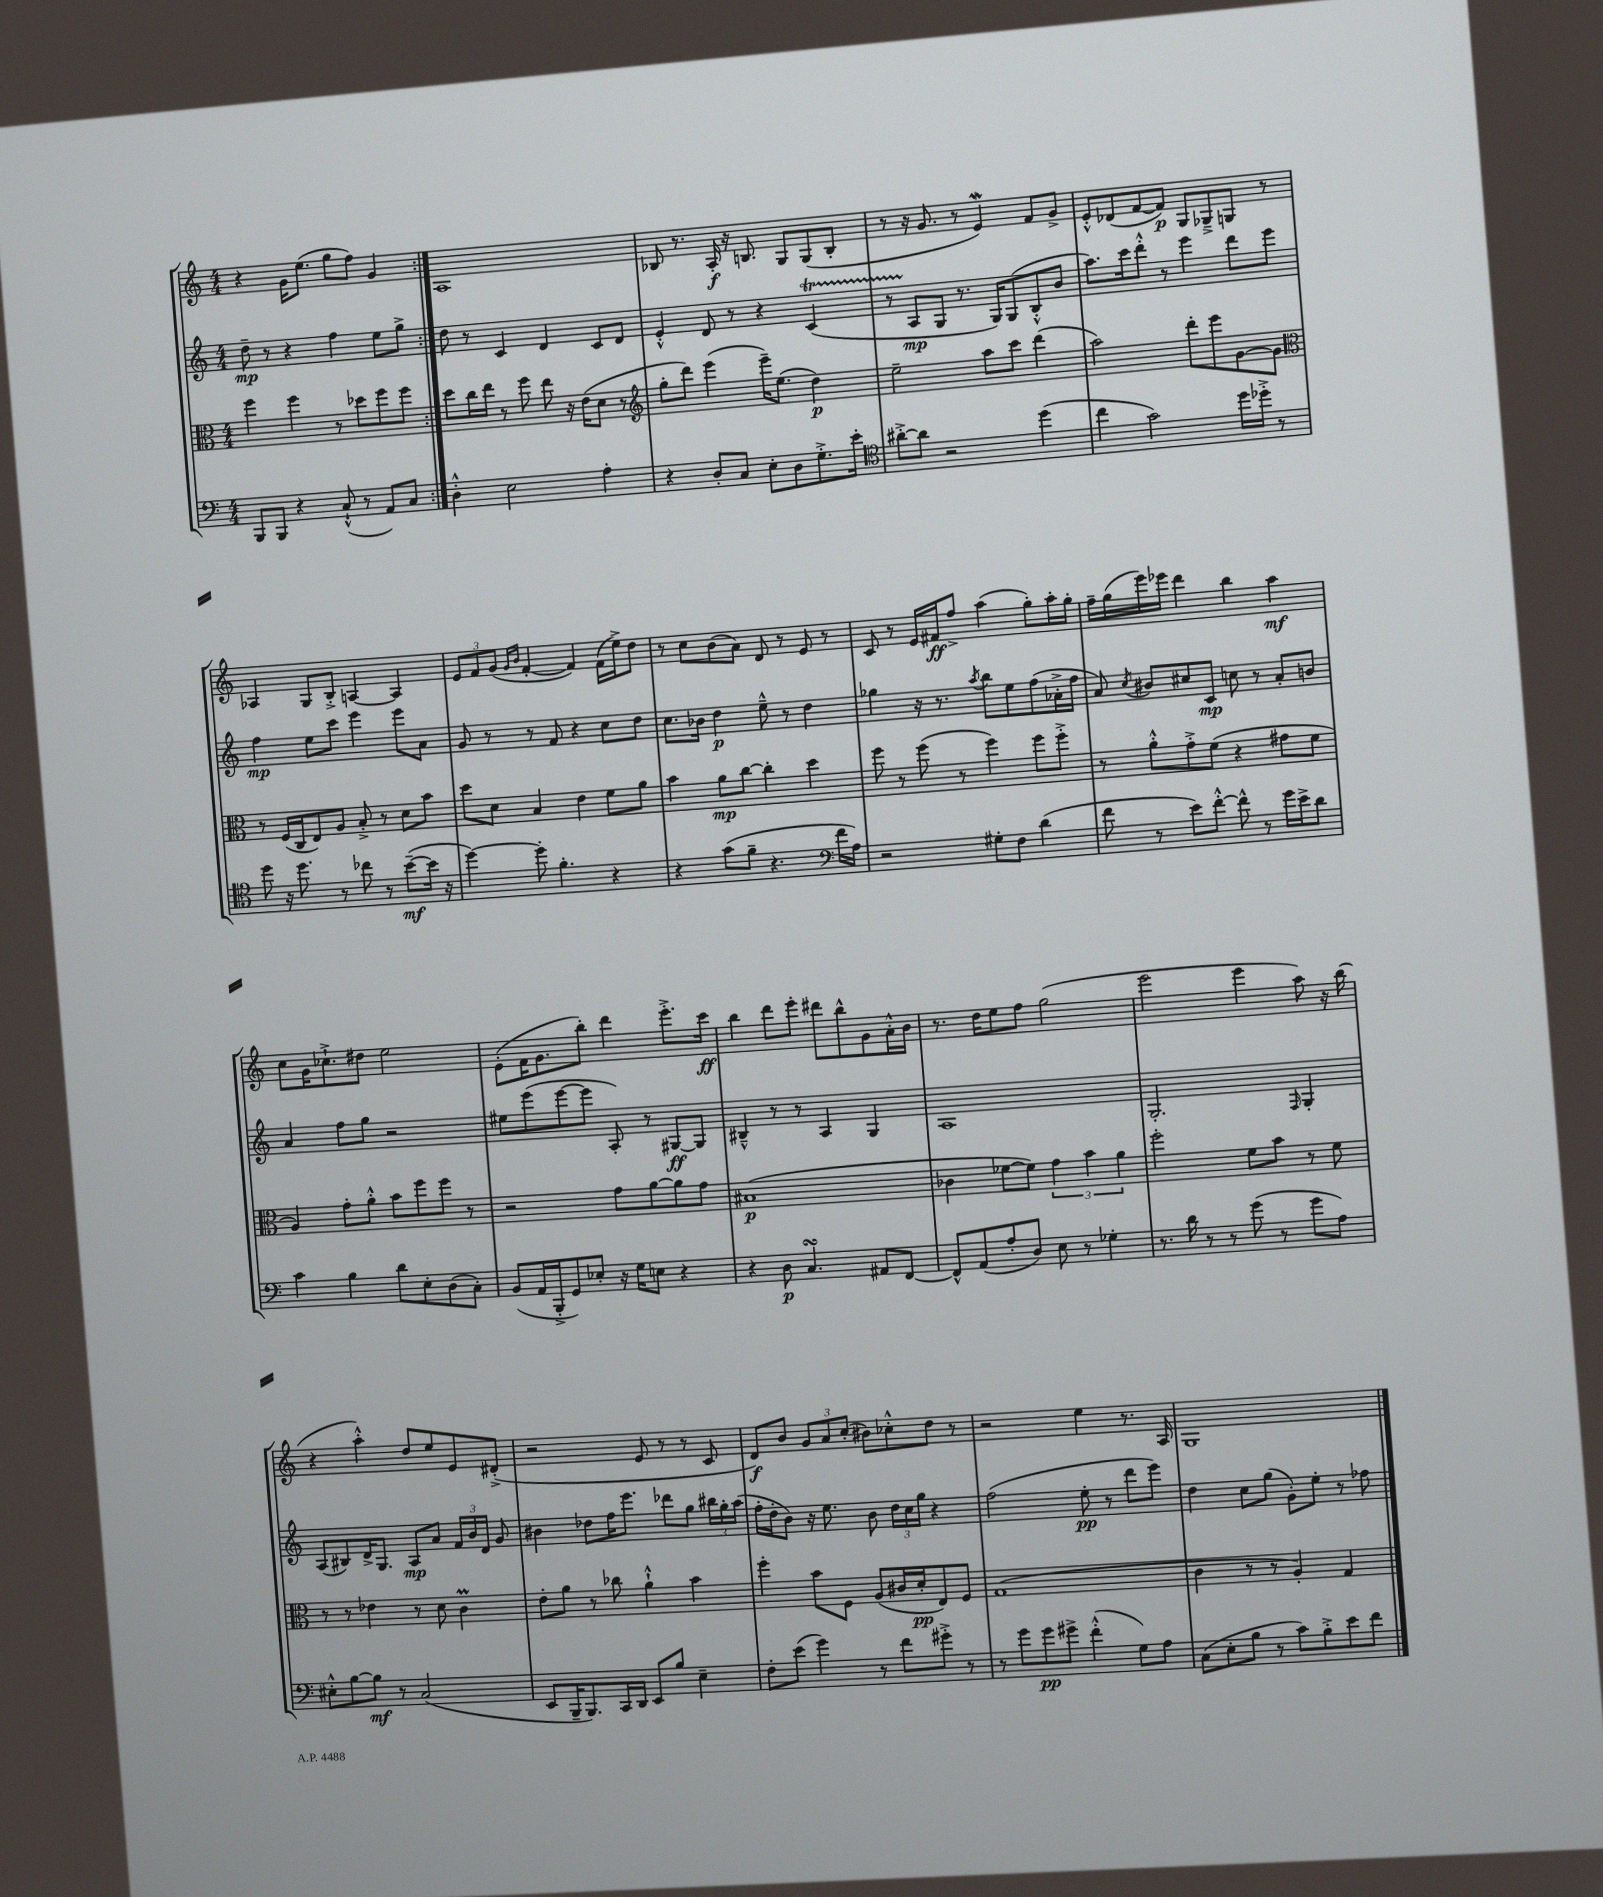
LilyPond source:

<<
\new StaffGroup <<
\new Staff = "s0" {
    \clef treble \key c \major \numericTimeSignature \time 4/4
    \autoBeamOff \repeat volta 2 { r4 g'16[ e''8.]( g''8[ f''8]) g'4 | }
    a1 |
    bes8 r8. a16-.\f r16 b8. g8[ g8( b8]-. |
    r8 r16 g'8. r8 e'4\mordent) f'8[ g'8]-> |
    e'8[-.-^ des'8( f'8~ f'8]\p) g8[ ges8---> g8] r8 |
    aes4 g8[ b8]-.-> a4~ a4 |
    \tuplet 3/2 { e'8[ f'8 g'8]( } \grace { g'16[ b'16] } f'4~-. f'4) f'16[( e''16->) d''8] |
    r8 c''8[ b'8( a'8]) d'8 r8 e'8 r8 |
    c'8 r8 e'16[ fis'16\ff f''8]-> a''4( g''8[-.) a''16-. g''16]-. |
    f''16[-- g''16( e'''16) ees'''16] d'''4 b''4 a''4\mf |
    c''8[ g'16 ces''8.-!-> dis''8] e''2 |
    e'8[-.( f'16 g'8. b''8]-.) d'''4 e'''8.[-.-> c'''16]\ff |
    b''4 d'''8[ e'''8]-. dis'''8[ b''8-^ g'8 a'16-.-^ b'16] |
    r8. d''16[ e''8 f''8] g''2( |
    e'''2 e'''4 a''8) r16 b''16( |
    r4 a''4-.-^) d''8[ e''8 e'8 dis'8]-.->( |
    r2 e'8 r8 r8 c'8 |
    d'8[\f) b'8] \tuplet 3/2 { g'8[ a'8 c''8]-.( } bis'8[) ces''8-.-^ d''8] r8 |
    r2 e''4 r8. a16 |
    g1 \bar "|." |
}
\new Staff = "s1" {
    \clef treble \key c \major \numericTimeSignature \time 4/4
    \autoBeamOff \repeat volta 2 { d''8--\mp r8 r4 f''4 e''8[ g''8]-> | }
    d''8 r8 c'4 d'4 c'8[ d'8] |
    e'4-.-^ d'8 r8 r4 c'4\startTrillSpan( |
    r8 a8[\stopTrillSpan\mp g8] r8. g16[) g8( b8-.-^ b'8] |
    a''8.[) c'''16 d'''8]-.-^ r8 e'''4 d'''8[ e'''8] |
    f''4\mp e''8[ c'''8] e'''4 e'''8[ a'8] |
    g'8 r8 r8 f'8 r4 c''8[ d''8] |
    c''8.[ bes'16] d''4\p e''8---^ r8 d''4 |
    ges''4 r16 r8. \acciaccatura { a''8 } b''8[ e''8 f''8( aes'16-.-> f''16] |
    a'8) \acciaccatura { c''8 } bis'8[ cis''8 c'8]\mp c''8 r8 a'8[-. b'8] |
    a'4 f''8[ g''8] r2 |
    eis''8[ e'''8( e'''8~ e'''8] a8-.) r8 gis8[~\ff gis8] |
    bis4---^ r8 r8 a4 g4 |
    a1 |
    g2.-. \grace { f16 } g4-. |
    a8[( bis8) d'16-> g8.] a8[\mp a'8] \tuplet 3/2 { f'16[ b'16 d'16] } g'8 |
    bis'4 des''8[ f''16 e'''8.] des'''8[ g''8] \tuplet 3/2 { bis''16[ g''16-. a''16]( } |
    f''16[-. d''16-. b'8]) r16 e''8. b'8 \tuplet 3/2 { d''16[ c''16 g''16] } r4 |
    f''2( e''8-.\pp r8 d'''8[ e'''8]) |
    d''4 c''8[ g''8]( g'8[-.) e''8]-. r8 fes''8 \bar "|." |
}
\new Staff = "s2" {
    \clef alto \key c \major \numericTimeSignature \time 4/4
    \autoBeamOff \repeat volta 2 { f''4 f''4 r8 des''8[ f''8 f''8] | }
    d''8[ c''16 e''16] r8 f''8 e''8 r16 e'16[( d'8] r8 |
    \clef treble g''8[-. d'''8]) e'''4( e'''16[--) e''8.]( d''4\p) |
    e''2-- a''8[ c'''8] d'''4( |
    a''2) d'''8[-. e'''8 g'8~ g'8] |
    \clef alto r8 f16[( c16 e8) a8] b8-.-> r8 d'8[ b'8] |
    d''8[ d'8] b4 e'4 f'8[ a'8] |
    b'4 a'8[\mp c''8]~ c''4-. d''4 |
    f''8 r8 f''8( r8 f''4) f''8[ f''8]-.-> |
    r8 a'8[-.-^ g'8-.-> f'8]( r4 gis'8[ f'8] |
    a4) g'8[-. a'8]-.-^ b'8[ f''8 f''8] r8 |
    r2 g'8[ a'8~ a'8 g'8] |
    bis1\p( |
    ces'4 fes'8[~ fes'8]) \tuplet 3/2 { g'4 b'4 a'4 } |
    f''2-. f'8[ b'8] r8 f'8 |
    r8 r8 ees'4 r8 d'8 c'4\prall |
    e'8[-. a'8] r8 ces''8 a'4-!-^ b'4 |
    f''4-. b'8[ f8] a8[( cis'16 d'16-.\pp e8) f8] |
    g1( |
    c'4 r8 r8 a4-.) g4 \bar "|." |
}
\new Staff = "s3" {
    \clef bass \key c \major \numericTimeSignature \time 4/4
    \autoBeamOff \repeat volta 2 { b,,8[ b,,8] r4 c8-!-^( r8 a,8[) c8] | }
    d4-.-^ e2 a4-. |
    r4 d8[-. c8] e8[-. d8 g8.-.-> e'16]-. |
    \clef tenor ais'8[~-.-> ais'8] r2 d''4( |
    c''4 g'2) d''16[ des''16]-.-> r8 |
    d''8 r16 d''8. r8 ces''8 r8 b'8[~--\mf( b'16] r16 |
    d''4~) d''8-. f'4.-. r4 |
    r4 g'8[( f'8]-- r4. \clef bass f'16[ a16]) |
    r2 gis8[-. f8] d'4( |
    f'8 r8 e'8[) f'8]~-.-^ f'8-^ r8 g'16[ e'16-> d'8] |
    c'4 b4 d'8[ e8-. d8( c8]-.) |
    b,8[( a,16 b,,16-.-> g,8) ees8]-. r16 g16[ e8] r4 |
    r4 d8\p c4.\turn ais,8[ f,8]~ |
    f,8[-^ a,8( a8-. d8]) e8 r8 ges4-. |
    r8. d'16 r8 r8 g'8( r8 g'8[ a8]) |
    eis8[-.-^ b8~ b8]\mf r8 c2( |
    e,8[ b,,16-- b,,8.) c,16 d,16] e,8[ b8] e4-- |
    f8[-. e'8]( g'4) r8 f'8[ gis'8]-.-> r8 |
    r8 g'8[ g'8\pp gis'8]-> f'4-.-^( g8[) a8] |
    c8[( e8-. b8] r8 c'8[) b8-.-> e'8 f'8] \bar "|." |
}
>>
>>
\layout { \context { \Score \remove "Bar_number_engraver" } }
